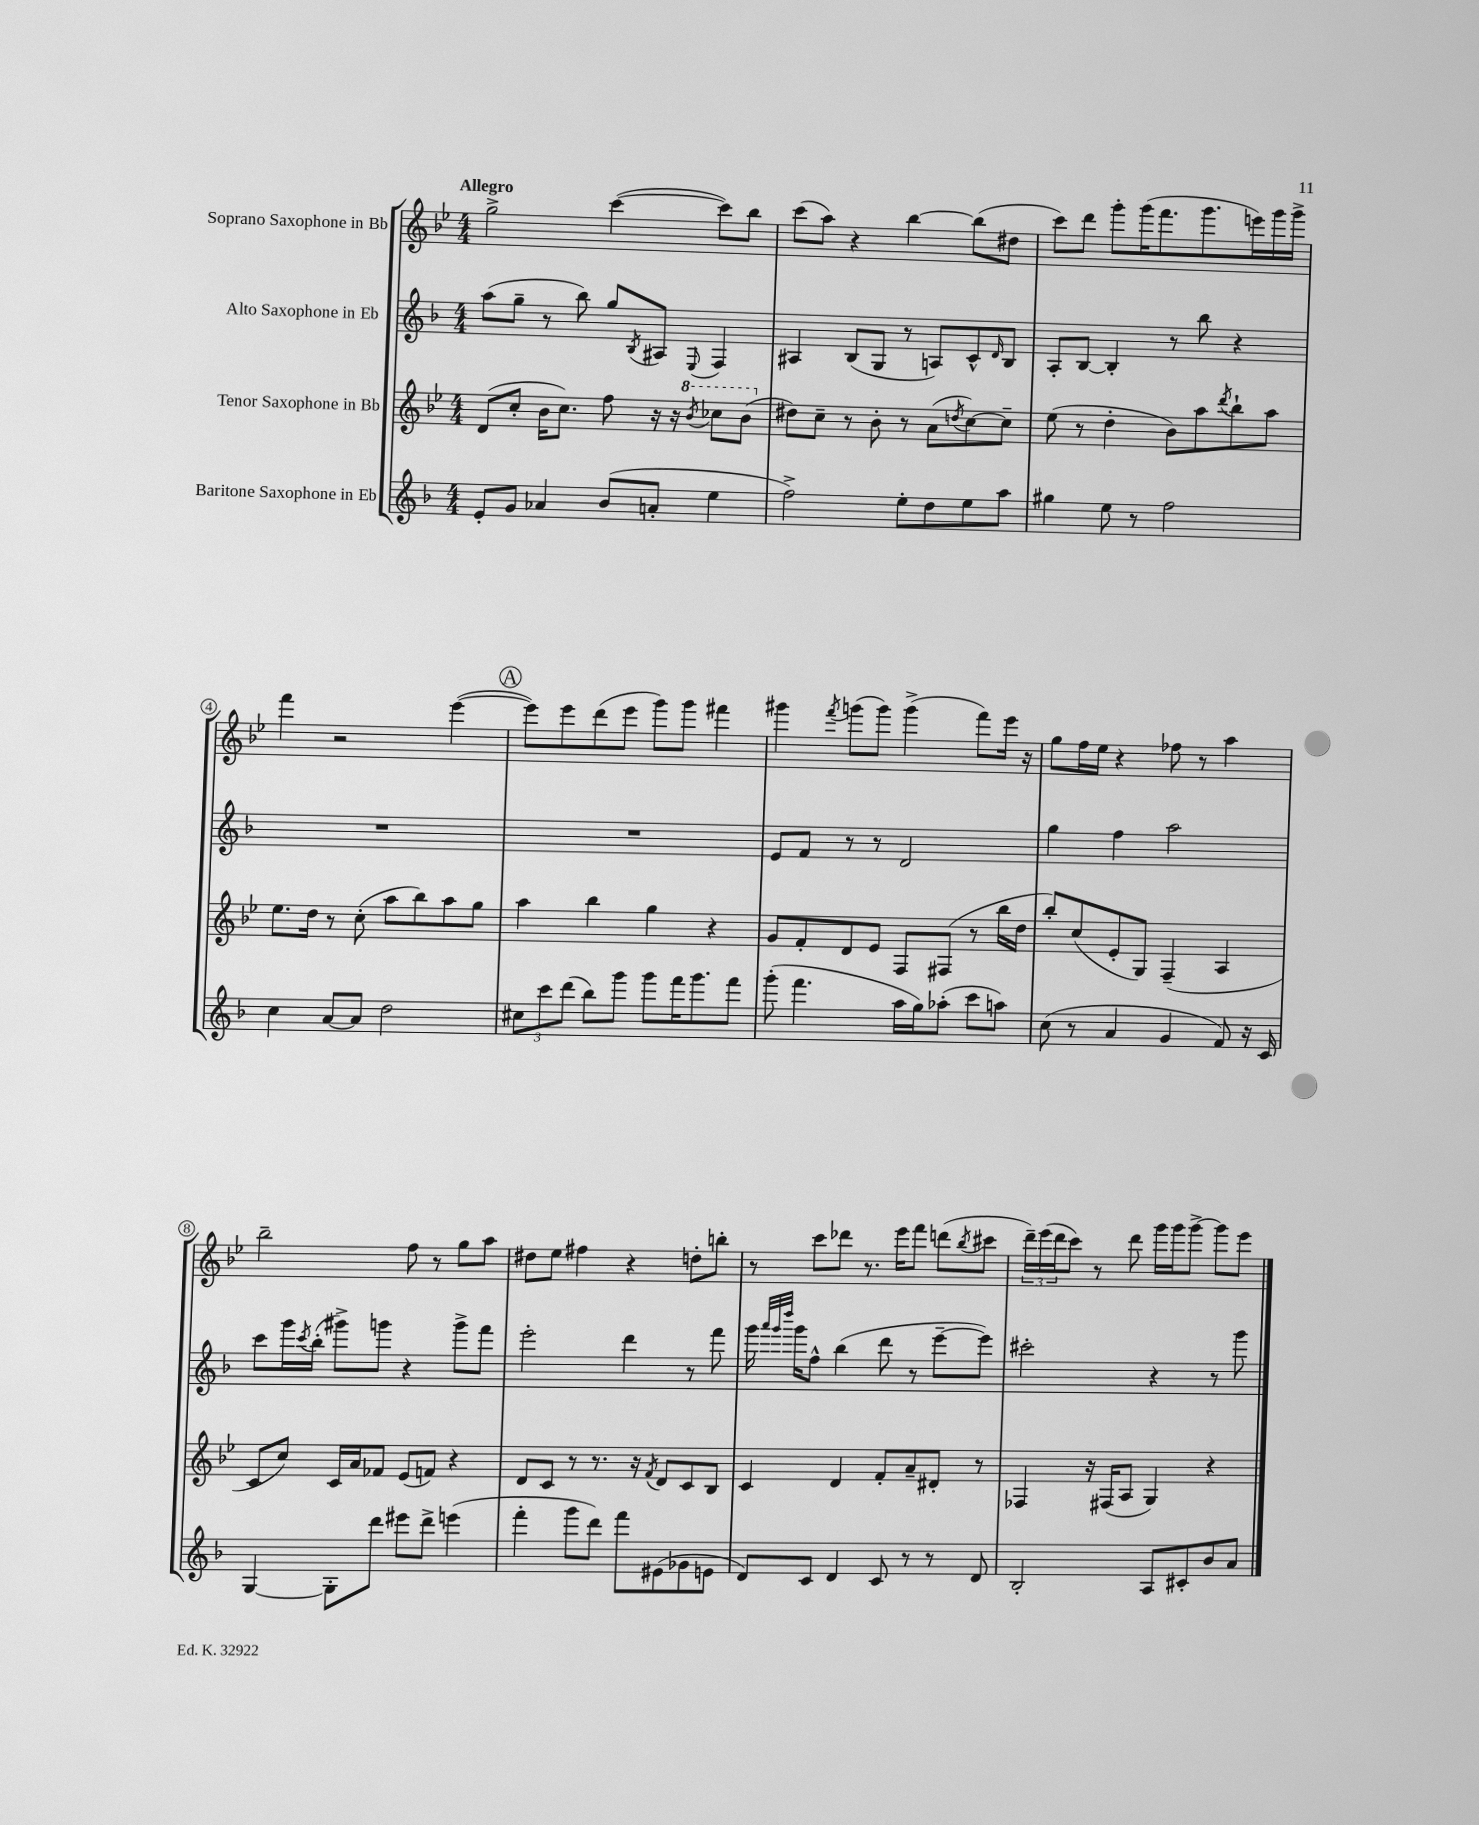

**kern	**kern	**kern	**kern
*staff4	*staff3	*staff2	*staff1
*clefG2	*clefG2	*clefG2	*clefG2
*k[b-]	*k[b-e-]	*k[b-]	*k[b-e-]
*M4/4	*M4/4	*M4/4	*M4/4
8e'	(8d	(8aa	2gg^
8g	8cc'	8gg~	.
4a-	16b-	8r	.
.	8.cc)	.	.
.	.	8bb-)	.
(8b-	8ff	8gg	([4ccc
.	.	8qB-	.
8a'	16r	8A#	.
.	16r	.	.
.	8qbb-	8qqE	.
4ee	8ccc-	4F	8ccc])
.	(8bb-	.	8bb-
=	=	=	=
2ff^)	8dd#)	4A#	(8ccc
.	8cc~	.	8aa)
.	8r	(8B-	4r
.	8b-'	8G	.
8ee'	8r	8r	[4bb-
8dd	(8a	8A)	.
.	8qdd	.	.
8ee	[8cc)	8c^^	(8bb-]
.	.	16qqd	.
8aa	8cc~]	8B-	8dd#
=	=	=	=
4gg#	(8ee-	8A'	8ccc)
.	8r	[8B-	8ddd
8ee	4dd'	4B-']	8ggg'
8r	.	.	(16ggg
.	.	.	8.fff
2ff	8b-)	8r	.
.	8aa	8bb-	8.ggg
.	8qddd	.	.
.	8bb-`	4r	.
.	.	.	16eee)
.	8aa	.	16ggg
.	.	.	16ggg^
=	=	=	=
4cc	8.ee-	1r	4fff
.	16dd	.	.
[8a	8r	.	2r
8a]	(8cc'	.	.
2dd	8aa	.	.
.	8bb-)	.	.
.	8aa	.	([4eee-
.	8gg	.	.
=	=	=	=
12cc#	4aa	1r	8eee-])
12ccc	.	.	.
.	.	.	8eee-
(12ddd	.	.	.
8bb-)	4bb-	.	(8ddd
8ggg	.	.	8eee-
8ggg	4gg	.	8ggg)
16fff	.	.	8ggg
8.ggg	.	.	.
.	4r	.	4fff#
8fff	.	.	.
=	=	=	=
(8ggg'	8g	8e	4ggg#
4.fff	8f'	8f	.
.	.	.	8qfff
.	8d	8r	(8ggg
.	8e-	8r	8ggg)
16aa	8F	2d	(4ggg^
16gg)	.	.	.
(8aa-'	(8F#	.	.
8ccc	8r	.	8fff)
8aa)	16bb-	.	16eee-
.	16dd	.	16r
=	=	=	=
(8cc	8bb-')	4gg	8gg
8r	(8cc	.	16ff
.	.	.	16ee-
4a	8e-'	4ff	4r
.	8G)	.	.
4g	(4F~	2aa	8ff-
.	.	.	8r
8f)	4A	.	4aa
16r	.	.	.
16c	.	.	.
=	=	=	=
[4G	8c	8ccc	2bb-~
.	8cc)	16ggg	.
.	.	8qccc	.
.	.	(16bb-'	.
8G']	16c	8ggg#^)	.
.	16a	.	.
8ddd	8f-	8ggg	.
8eee#	(8e-	4r	8ff
8ddd^	8f)	.	8r
(4eee	4r	8ggg^	8gg
.	.	8fff	8aa
=	=	=	=
4fff'	8d	2eee'	8dd#
.	8c	.	8ee-
8ggg	8r	.	4ff#
8ddd)	8.r	.	.
8fff	.	4ddd	4r
.	16r	.	.
.	8qf	.	.
(8e#	8d	.	.
8g-	8c	8r	8dd'
8e	8B-	8fff	8bb'
=	=	=	=
8d)	4c	16ggg	8r
.	.	32qqaaa	.
.	.	32qqggg	.
.	.	32qqdddd	.
.	.	16ggg	.
8c	.	8ff^^	8ccc
4d	4d	(4bb-	8ddd-
.	.	.	8.r
8c	8f'	8ddd	.
.	.	.	16eee-
8r	8a~	8r	8fff
8r	8d#'	[8eee~	(8ddd
.	.	.	8qbb-
8d	8r	8eee])	8ccc#
=	=	=	=
2B-'	4F-	2ccc#'	24ddd~)
.	.	.	(24eee-
.	.	.	24ddd
.	.	.	8ccc)
.	16r	.	8r
.	(16F#	.	.
.	8A	.	8ddd
8A	4G)	4r	16ggg
.	.	.	16ggg
8c#'	.	.	[8ggg^
8b-	4r	8r	8ggg]
8a	.	8ggg	8eee-
==	==	==	==
*-	*-	*-	*-
